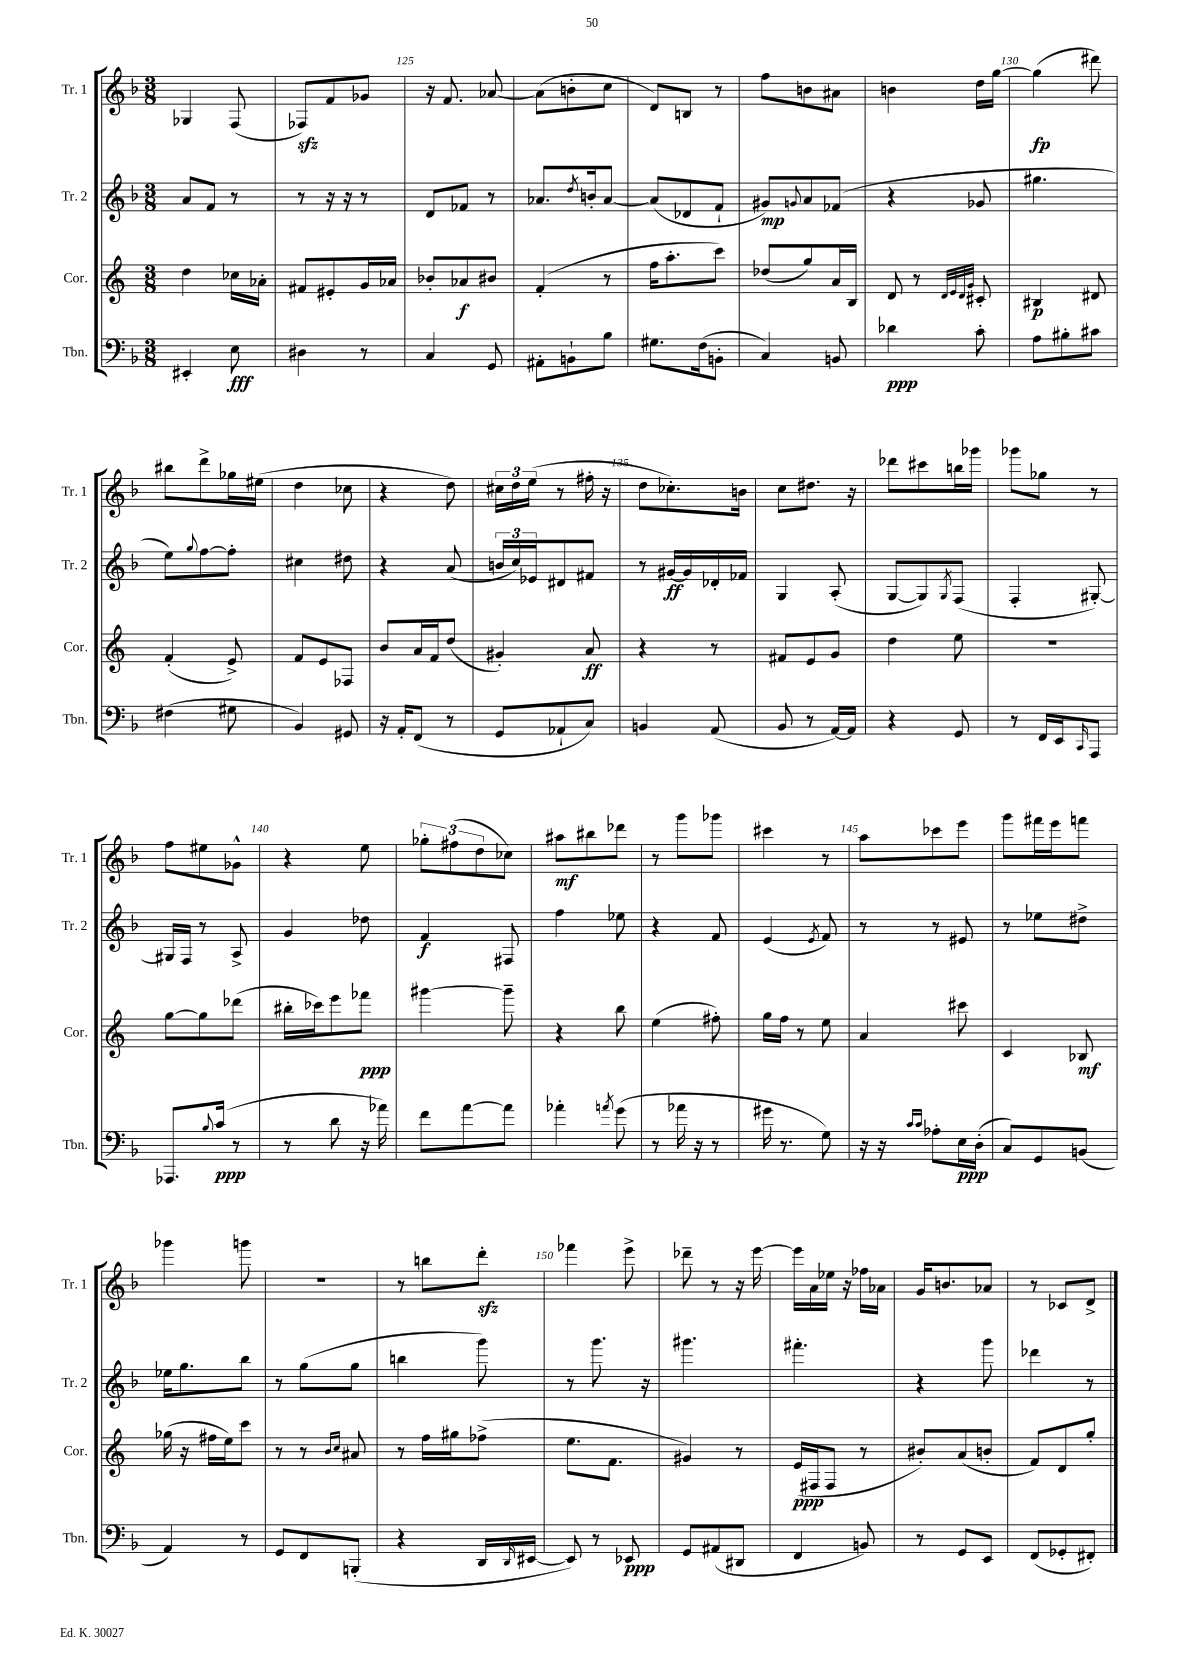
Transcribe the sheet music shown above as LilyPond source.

<<
\new StaffGroup <<
\new Staff = "s0" \with { instrumentName = "Tr. 1" shortInstrumentName = "Tr. 1" } {
    \clef treble \key f \major \numericTimeSignature \time 3/8
    ges4 f8( |
    fes8\sfz) f'8 ges'8 |
    r16 f'8. aes'8~ |
    aes'8( b'8-. c''8 |
    d'8) b8 r8 |
    f''8 b'8 ais'8 |
    b'4 d''16 g''16~ |
    g''4\fp( dis'''8) |
    bis''8 d'''8-> ges''16 eis''16( |
    d''4 ces''8 |
    r4 d''8) |
    \tuplet 3/2 { cis''16 d''16 e''16( } r8 fis''16-. r16 |
    d''8 ces''8.-.) b'16 |
    c''8 dis''8. r16 |
    des'''8 cis'''8 b''16 ges'''16 |
    ges'''8 ges''8 r8 |
    f''8 eis''8 ges'8-^ |
    r4 e''8 |
    \tuplet 3/2 { ges''8-. fis''8( d''8 } ces''8) |
    ais''8\mf bis''8 des'''8 |
    r8 g'''8 ges'''8 |
    cis'''4 r8 |
    a''8 ces'''8 e'''8 |
    g'''8 fis'''16 e'''16 f'''8 |
    ges'''4 g'''8 |
    R4. |
    r8 b''8 d'''8-.\sfz |
    fes'''4 e'''8-> |
    des'''8-- r8 r16 e'''16~ |
    e'''16 a'16 ees''16 r16 fes''16 aes'16 |
    g'16 b'8. aes'8 |
    r8 ces'8 d'8-> \bar "|." |
}
\new Staff = "s1" \with { instrumentName = "Tr. 2" shortInstrumentName = "Tr. 2" } {
    \clef treble \key f \major \numericTimeSignature \time 3/8
    a'8 f'8 r8 |
    r8 r16 r16 r8 |
    d'8 fes'8 r8 |
    aes'8. \acciaccatura { d''8 } b'16-. aes'8~ |
    aes'8( des'8 f'8-! |
    gis'8\mp) \appoggiatura { g'8 } a'8 fes'8( |
    r4 ges'8 |
    gis''4. |
    e''8) \appoggiatura { g''8 } f''8~ f''8-. |
    cis''4 dis''8 |
    r4 a'8( |
    \tuplet 3/2 { b'16 c''16) ees'16 } dis'8 fis'8 |
    r8 gis'16~\ff gis'16 des'16-. fes'16 |
    g4 a8-.( |
    g8~ g8) \acciaccatura { g8 } f8( |
    f4-. gis8~-.) |
    gis16 f16 r8 a8-> |
    g'4 des''8 |
    f'4\f fis8 |
    f''4 ees''8 |
    r4 f'8 |
    e'4( \acciaccatura { e'8 } f'8) |
    r8 r8 eis'8 |
    r8 ees''8 dis''8-> |
    ees''16 g''8. bes''8 |
    r8 g''8( g''8 |
    b''4 g'''8) |
    r8 g'''8. r16 |
    gis'''4. |
    fis'''4.-. |
    r4 g'''8 |
    des'''4 r8 \bar "|." |
}
\new Staff = "s2" \with { instrumentName = "Cor." shortInstrumentName = "Cor." } {
    \clef treble \key c \major \numericTimeSignature \time 3/8
    d''4 ces''16 aes'16-. |
    fis'8 eis'8-. g'16 aes'16 |
    bes'8-. aes'8\f bis'8 |
    f'4-.( r8 |
    f''16 a''8.-. c'''8) |
    des''8( g''8) a'16 b16 |
    d'8 r8 \grace { d'32 e'32 d'32 g'32 } cis'8-. |
    bis4\p dis'8 |
    f'4-.( e'8->) |
    f'8 e'8 fes8 |
    b'8 a'16 f'16 d''8( |
    gis'4-.) a'8\ff |
    r4 r8 |
    fis'8 e'8 g'8 |
    d''4 e''8 |
    R4. |
    g''8~ g''8 des'''8( |
    bis''16-. ces'''16) e'''8 fes'''8\ppp |
    gis'''4~ gis'''8-- |
    r4 b''8 |
    e''4( fis''8-.) |
    g''16 f''16 r8 e''8 |
    a'4 cis'''8 |
    c'4 bes8\mf |
    ges''16( r16 fis''16 e''16) c'''8 |
    r8 r8 \grace { b'16 c''16 } ais'8 |
    r8 f''16 gis''16 fes''8->( |
    e''8. f'8. |
    gis'4) r8 |
    e'16\ppp( fis16 fis8 r8 |
    bis'8-.) a'8( b'8-. |
    f'8) d'8 g''8-. \bar "|." |
}
\new Staff = "s3" \with { instrumentName = "Tbn." shortInstrumentName = "Tbn." } {
    \clef bass \key f \major \numericTimeSignature \time 3/8
    eis,4-. e8\fff |
    dis4 r8 |
    c4 g,8 |
    ais,8-. b,8-! bes8 |
    gis8. f16( b,8-. |
    c4) b,8 |
    des'4\ppp c'8-. |
    a8 bis8-. cis'8 |
    fis4( gis8 |
    bes,4) gis,8 |
    r16 a,16-. f,8( r8 |
    g,8 aes,8-! c8) |
    b,4 a,8( |
    bes,8 r8 a,16~) a,16 |
    r4 g,8 |
    r8 f,16 e,16 \grace { c,16 } a,,8 |
    aes,,8. \appoggiatura { bes8 } c'16\ppp( r8 |
    r8 d'8 r16 aes'16) |
    f'8 a'8~ a'8 |
    aes'4-. \acciaccatura { a'8 } g'8( |
    r8 aes'16 r16 r8 |
    gis'16 r8. g8) |
    r16 r16 \grace { c'16 c'16 } aes8-. e16\ppp d16-.( |
    c8) g,8 b,8( |
    a,4) r8 |
    g,8 f,8 b,,8-.( |
    r4 d,16 \grace { d,16 } eis,16~ |
    eis,8) r8 ees,8\ppp |
    g,8 ais,8( dis,8 |
    f,4 b,8) |
    r8 g,8 e,8 |
    f,8( ges,8-. fis,8-.) \bar "|." |
}
>>
>>
\layout { \context { \Score currentBarNumber = #123 \override BarNumber.break-visibility = ##(#f #t #t) barNumberVisibility = #(every-nth-bar-number-visible 5) } }
